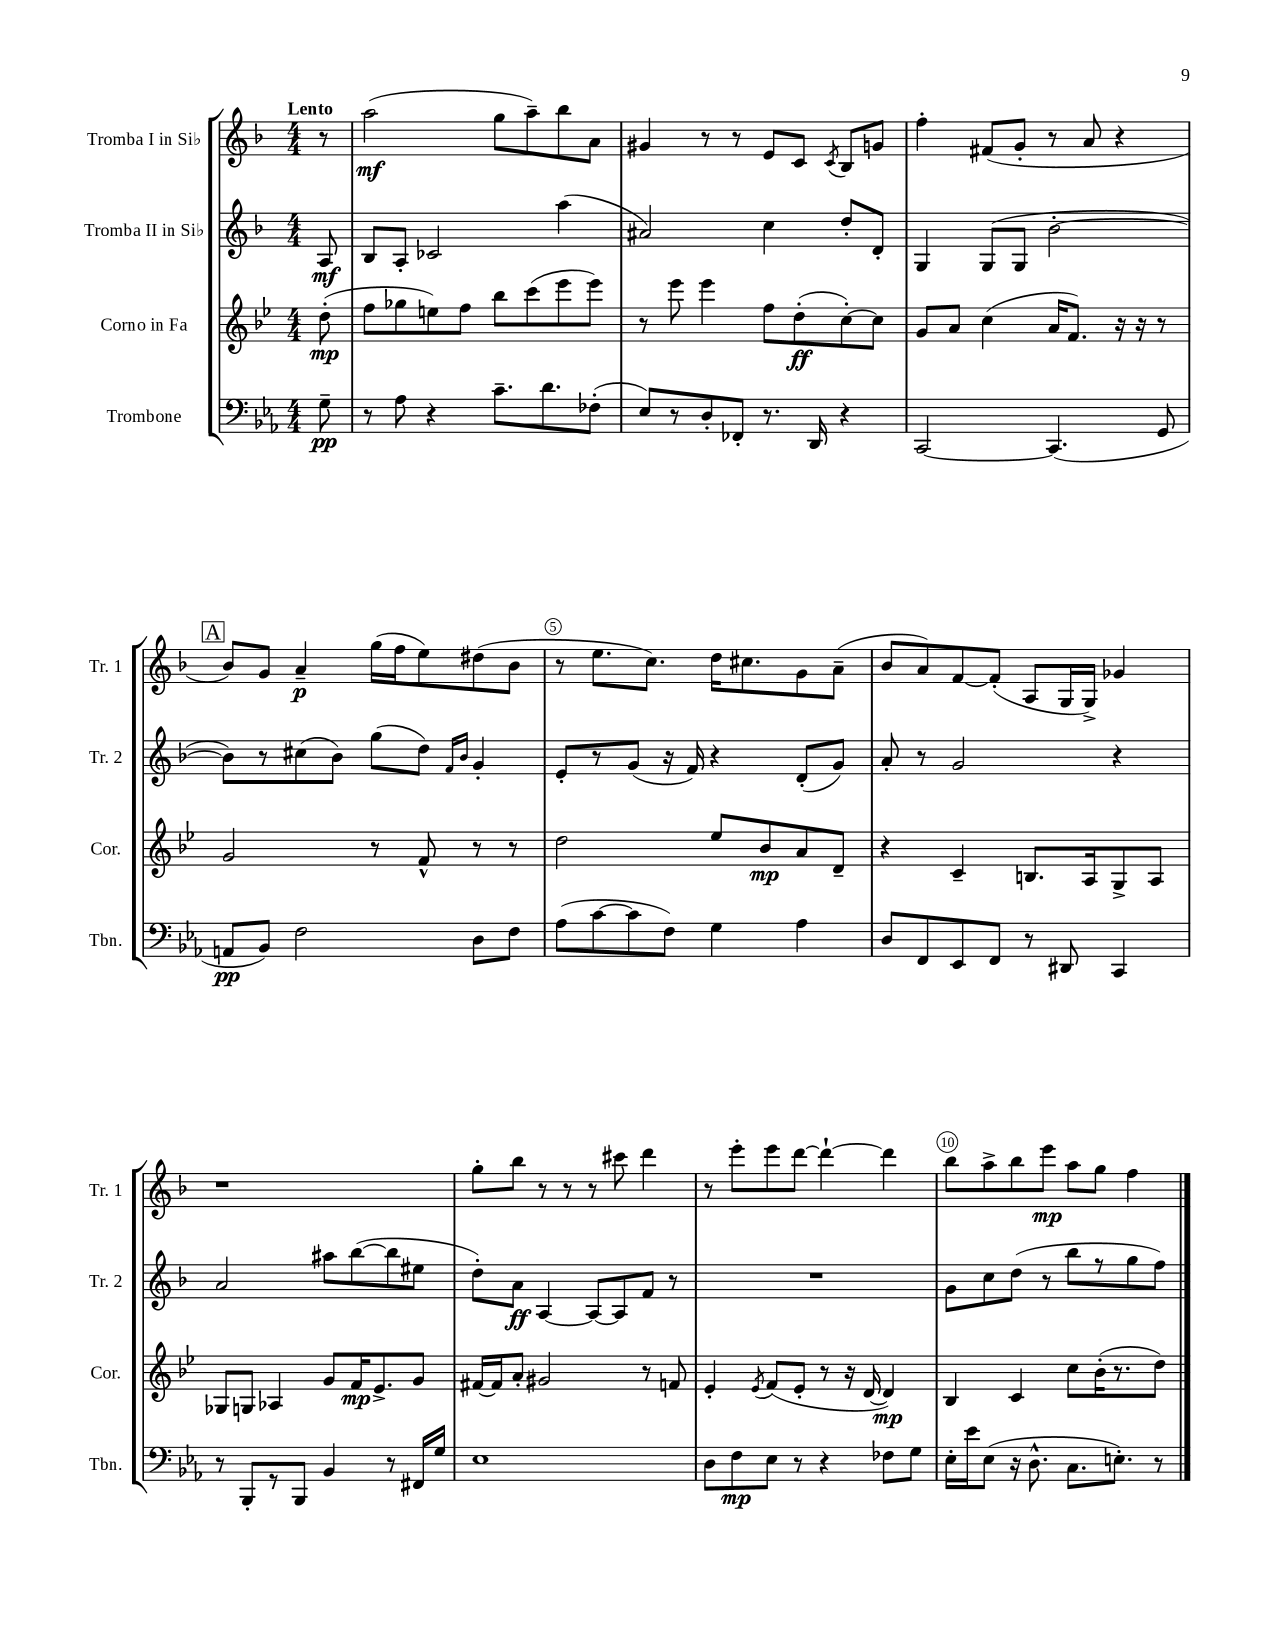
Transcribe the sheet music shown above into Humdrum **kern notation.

**kern	**kern	**kern	**kern
*staff4	*staff3	*staff2	*staff1
*clefF4	*clefG2	*clefG2	*clefG2
*k[b-e-a-]	*k[b-e-]	*k[b-]	*k[b-]
*M4/4	*M4/4	*M4/4	*M4/4
8G~	(8dd'	8A	8r
=	=	=	=
8r	8ff	8B-	(2aa
8A-	8gg-	8A'	.
4r	8ee)	2c-	.
.	8ff	.	.
8.c~	8bb-	.	8gg
.	(8ccc	.	8aa~)
8.d	.	.	.
.	8eee-	(4aa	8bb-
(8F-'	8eee-)	.	8a
=	=	=	=
8E-)	8r	2a#)	4g#
8r	8eee-	.	.
8D'	4eee-	.	8r
8FF-'	.	.	8r
8.r	8ff	4cc	8e
.	(8dd'	.	8c
16DD	.	.	.
.	.	.	8qc
4r	[8cc')	8dd'	8B-
.	8cc]	8d'	8g
=	=	=	=
[2CC	8g	4G	4ff'
.	8a	.	.
.	(4cc	(8G	(8f#
.	.	8G	8g'
(4.CC]	16a	[2b-'	8r
.	8.f)	.	.
.	.	.	8a
.	16r	.	4r
.	16r	.	.
8GG	8r	.	.
=	=	=	=
8AA	2g	8b-])	8b-)
8BB-)	.	8r	8g
2F	.	(8cc#	4a~
.	.	8b-)	.
.	8r	(8gg	(16gg
.	.	.	16ff
.	8f^^	8dd)	8ee)
.	.	16qqf	.
.	.	16qqb-	.
8D	8r	4g'	(8dd#
8F	8r	.	8b-
=	=	=	=
(8A-	2dd	8e'	8r
[8c	.	8r	8.ee
8c]	.	(8g	.
.	.	.	8.cc)
8F)	.	16r	.
.	.	16f)	.
4G	8ee-	4r	16dd
.	.	.	8.cc#
.	8b-	.	.
4A-	8a	(8d'	8g
.	8d~	8g)	(8a~
=	=	=	=
8D	4r	8a'	8b-
8FF	.	8r	8a)
8EE-	4c~	2g	[8f
8FF	.	.	(8f']
8r	8.B	.	8A
8DD#	.	.	16G
.	16A	.	16G^)
4CC	8G^	4r	4g-
.	8A	.	.
=	=	=	=
8r	8G-	2a	1r
8BBB-'	8G	.	.
8r	4A-	.	.
8BBB-	.	.	.
4BB-	8g	8aa#	.
.	16f	([8bb-	.
.	8.e-^	.	.
8r	.	8bb-]	.
16FF#	8g	8ee#	.
16G	.	.	.
=	=	=	=
1E-	[16f#	8dd')	8gg'
.	16f#]	.	.
.	8a'	8a	8bb-
.	2g#	[4A	8r
.	.	.	8r
.	.	8A_	8r
.	.	8A]	8ccc#
.	8r	8f	4ddd
.	8f	8r	.
=	=	=	=
8D	4e-'	1r	8r
8F	.	.	8eee'
.	8qe-	.	.
8E-	(8f	.	8eee
8r	8e-'	.	[8ddd
4r	8r	.	4ddd`_
.	16r	.	.
.	[16d	.	.
8F-	4d])	.	4ddd]
8G	.	.	.
=	=	=	=
16E-'	4B-	8g	8bb-
16e-	.	.	.
(8E-	.	8cc	8aa^
16r	4c	(8dd	8bb-
8.D^^	.	.	.
.	.	8r	8eee
8.C	8cc	8bb-	8aa
.	(16b-'	8r	8gg
8.E')	8.r	.	.
.	.	8gg	4ff
8r	8dd)	8ff)	.
==	==	==	==
*-	*-	*-	*-
